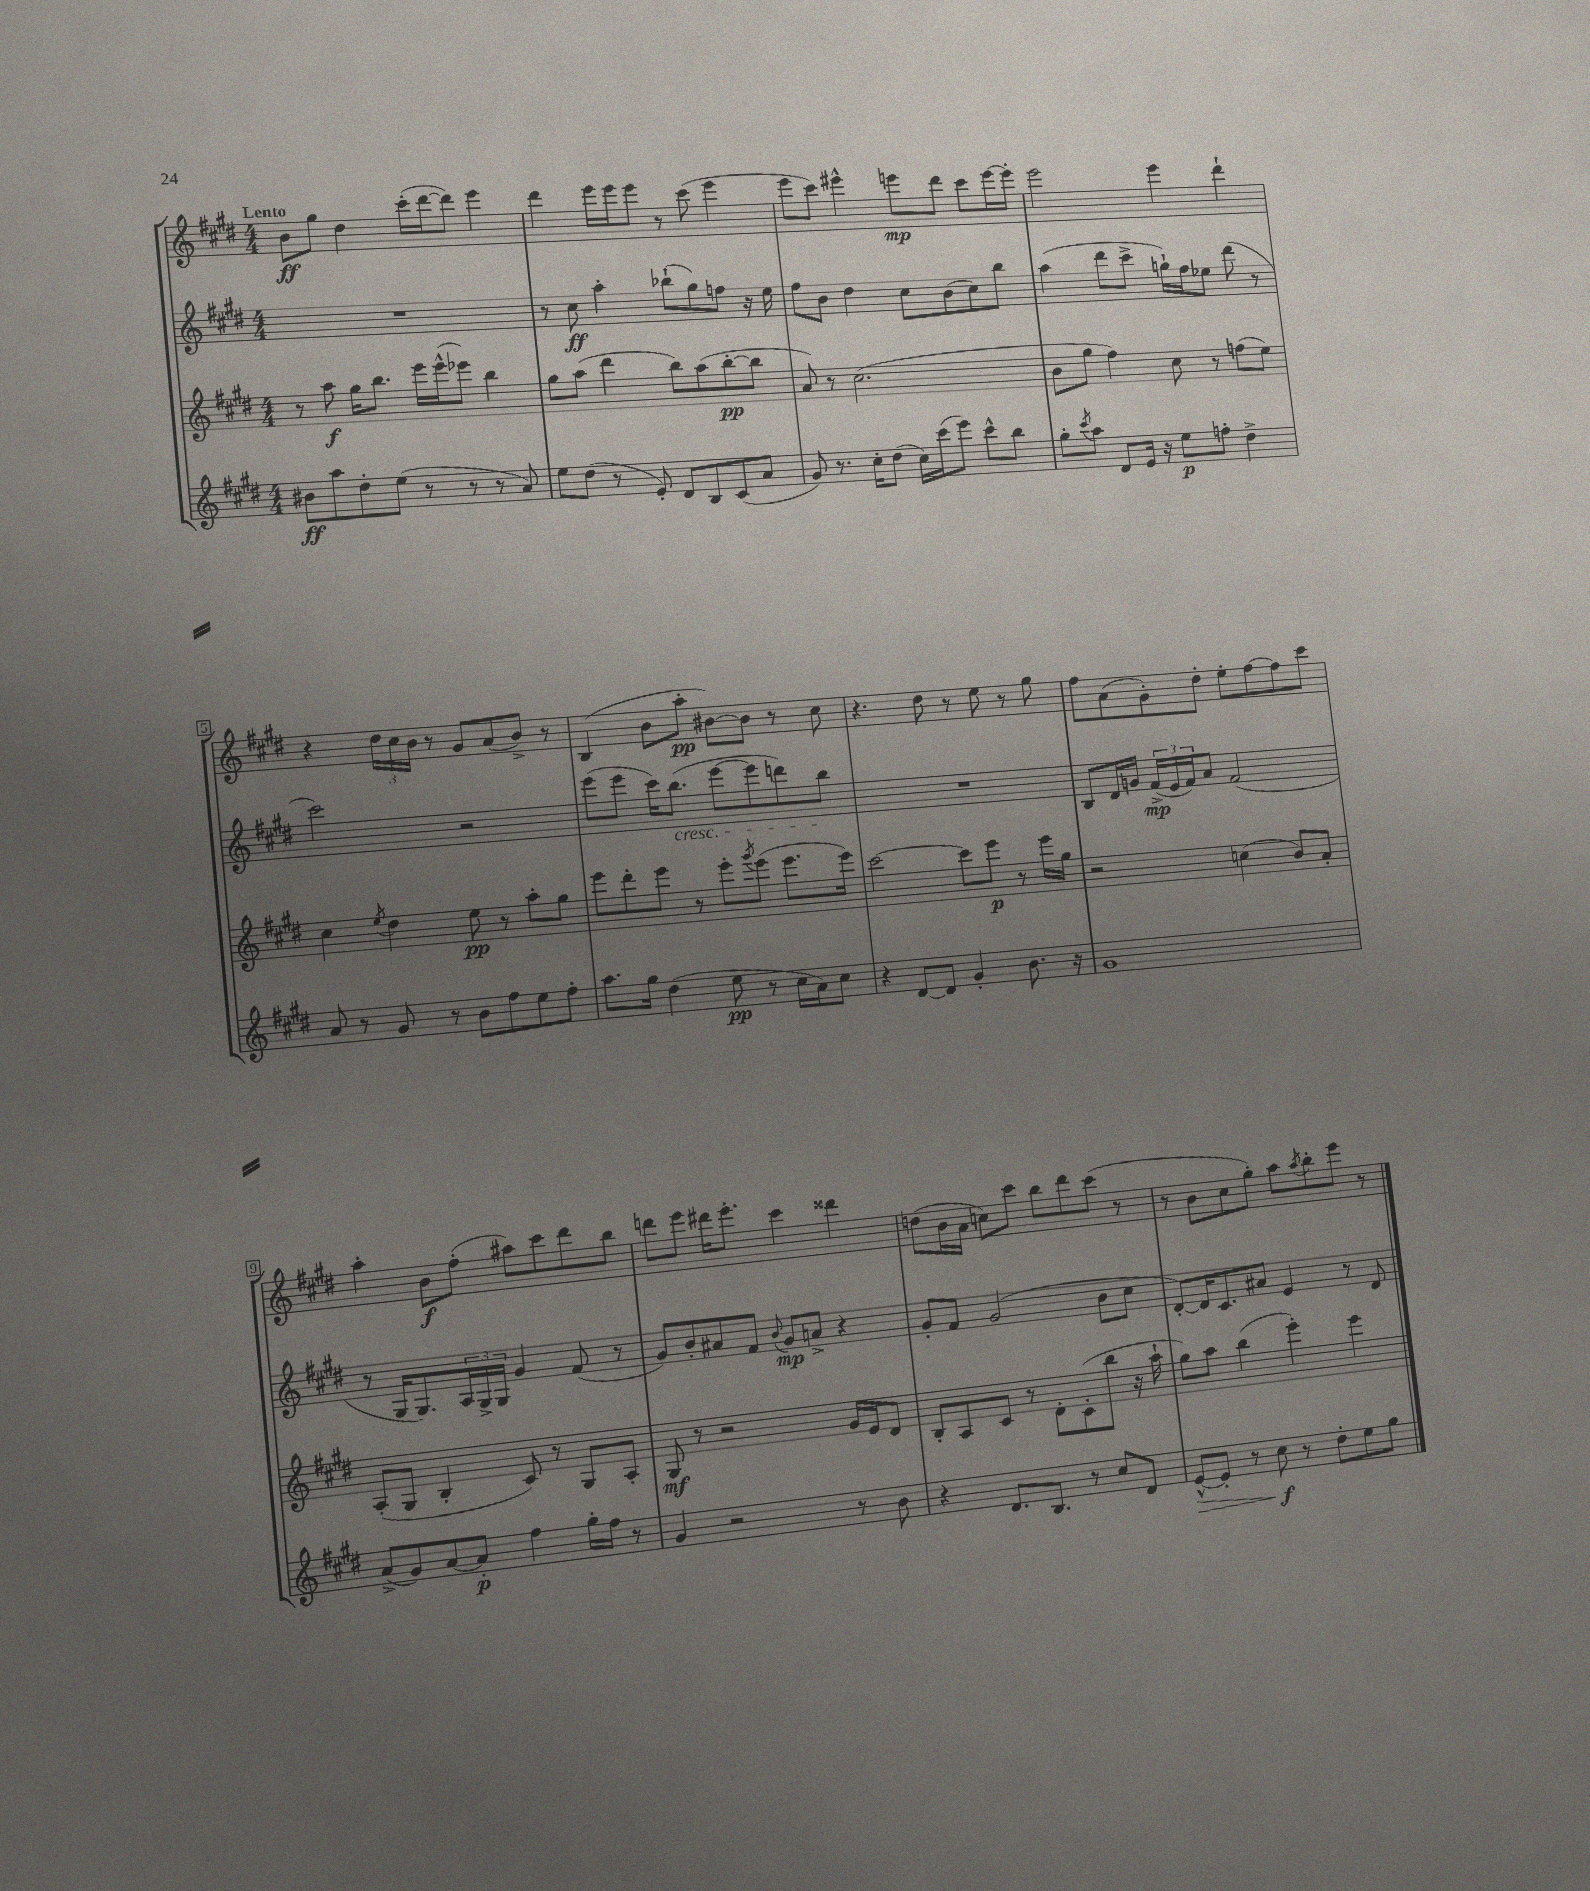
<<
\new StaffGroup <<
\new Staff = "s0" {
    \clef treble \key e \major \numericTimeSignature \time 4/4 \tempo "Lento"
    b'8\ff gis''8 dis''4 cis'''16-.( dis'''16~ dis'''8) e'''4 |
    dis'''4 e'''16 e'''16 e'''8 r8 cis'''8( e'''4 |
    e'''8 cis'''8) eis'''4-^ e'''8\mp dis'''8 cis'''8 e'''16~ e'''16-. |
    e'''2 e'''4 dis'''4-! |
    r4 \tuplet 3/2 { dis''16 cis''16 b'16 } r8 gis'8 a'8( b'8->) r8 |
    b4( b'8 a''8-.\pp bis'8~) bis'8 r8 cis''8 |
    r4. dis''8 r8 e''8 r8 gis''8 |
    fis''8 a'8( gis'8-.) dis''8-. e''8-. fis''8~ fis''8 cis'''8 |
    a''4-. b'8\f fis''8-.( ais''8) cis'''8 dis'''8 b''8 |
    d'''8 e'''8 dis'''16 e'''8.-. cis'''4 disis'''4 |
    d''8( b'16 a'16 c''8) cis'''8 b''8 dis'''8 cis'''8( r8 |
    r8 b'8 cis''8 gis''8-.) a''8 \acciaccatura { a''8 } b''8-. e'''8 r8 \bar "|." |
}
\new Staff = "s1" {
    \clef treble \key e \major \numericTimeSignature \time 4/4
    R1 |
    r8 cis''8\ff a''4-. bes''8-!( gis''8) f''8 r16 e''16 |
    fis''8 b'8 dis''4 cis''8 b'8( cis''8) b''8 |
    a''4( dis'''8 cis'''8-> g''16-!) fis''16 ees''8 dis'''8( r8 |
    cis'''2) r2 |
    e'''8( e'''8 cis'''16) b''8.\cresc( e'''8~ e'''8 d'''8) b''8\! |
    R1 |
    b8 dis'16 g'16 \tuplet 3/2 { fis'16->\mp( e'16 fis'16) } a'8 fis'2( |
    r8 gis16 gis8.) \tuplet 3/2 { a16 gis16-> gis16 } gis'4 fis'8( r8 |
    gis'8) b'8-. ais'8 fis'8 \appoggiatura { b'8 } gis'8\mp a'8-> r4 |
    gis'8-. fis'8 gis'2( b'8 cis''8 |
    dis'8~-.) dis'16 cis'8. ais'8 e'4 r8 dis'8 \bar "|." |
}
\new Staff = "s2" {
    \clef treble \key e \major \numericTimeSignature \time 4/4
    r8 a''8\f gis''16 b''8. e'''16 e'''16-^( ees'''8) b''4 |
    gis''8 a''8( dis'''4 b''8) a''8( b''8~-.\pp b''8 |
    a'8) r8 cis''2.( |
    b'8 gis''8 fis''4) cis''8 r8 f''8( e''8) |
    cis''4 \acciaccatura { e''8 } dis''4 e''8\pp r8 a''8-. gis''8 |
    e'''8 dis'''8-. e'''8 r8 e'''8-. \acciaccatura { gis'''8 } e'''8( e'''8. e'''16) |
    cis'''2~ cis'''8 e'''8\p r8 e'''16 gis''16 |
    r2 c''4( b'8) a'8-. |
    a8-.( gis8 b4-. cis'8) r8 gis8 a8-. |
    gis8\mf r8 r2 gis'16 e'16 dis'8 |
    b8-. a8 cis'8 r8 dis'8-. cis'8-.( b''8 r16 a''16-! |
    gis''8) a''8 b''4( e'''4-.) e'''4 \bar "|." |
}
\new Staff = "s3" {
    \clef treble \key e \major \numericTimeSignature \time 4/4
    bis'8\ff a''8 dis''8-. e''8( r8 r8 r8 a'8) |
    e''8 dis''8( r8 e'8-.) dis'8 b8 cis'8( a'8 |
    gis'8) r8. cis''16-. dis''8( cis''16) cis'''16( e'''8) cis'''8-^ b''8 |
    gis''8-. \acciaccatura { cis'''8 } a''8 dis'8 e'16 r16 e''8\p f''8-. dis''4-> |
    a'8 r8 gis'8 r8 b'8 fis''8 e''8 fis''8-. |
    a''8. gis''16 dis''4( e''8\pp r8 cis''16 a'16) cis''8 |
    r4 dis'8~ dis'8 gis'4-. b'8. r16 |
    gis'1 |
    a'8->( gis'8) a'8~ a'8-.\p fis''4 gis''16-. fis''16 r8 |
    gis'4 r2 r8 b'8 |
    r4 dis'8. b8. r8 cis''8 dis'8 |
    e'8~-^\> e'8-. r8 cis''8\f\! r8 dis''8-. e''8 gis''8 \bar "|." |
}
>>
>>
\layout { \context { \Score \override BarNumber.stencil = #(make-stencil-boxer 0.1 0.3 ly:text-interface::print) } }
